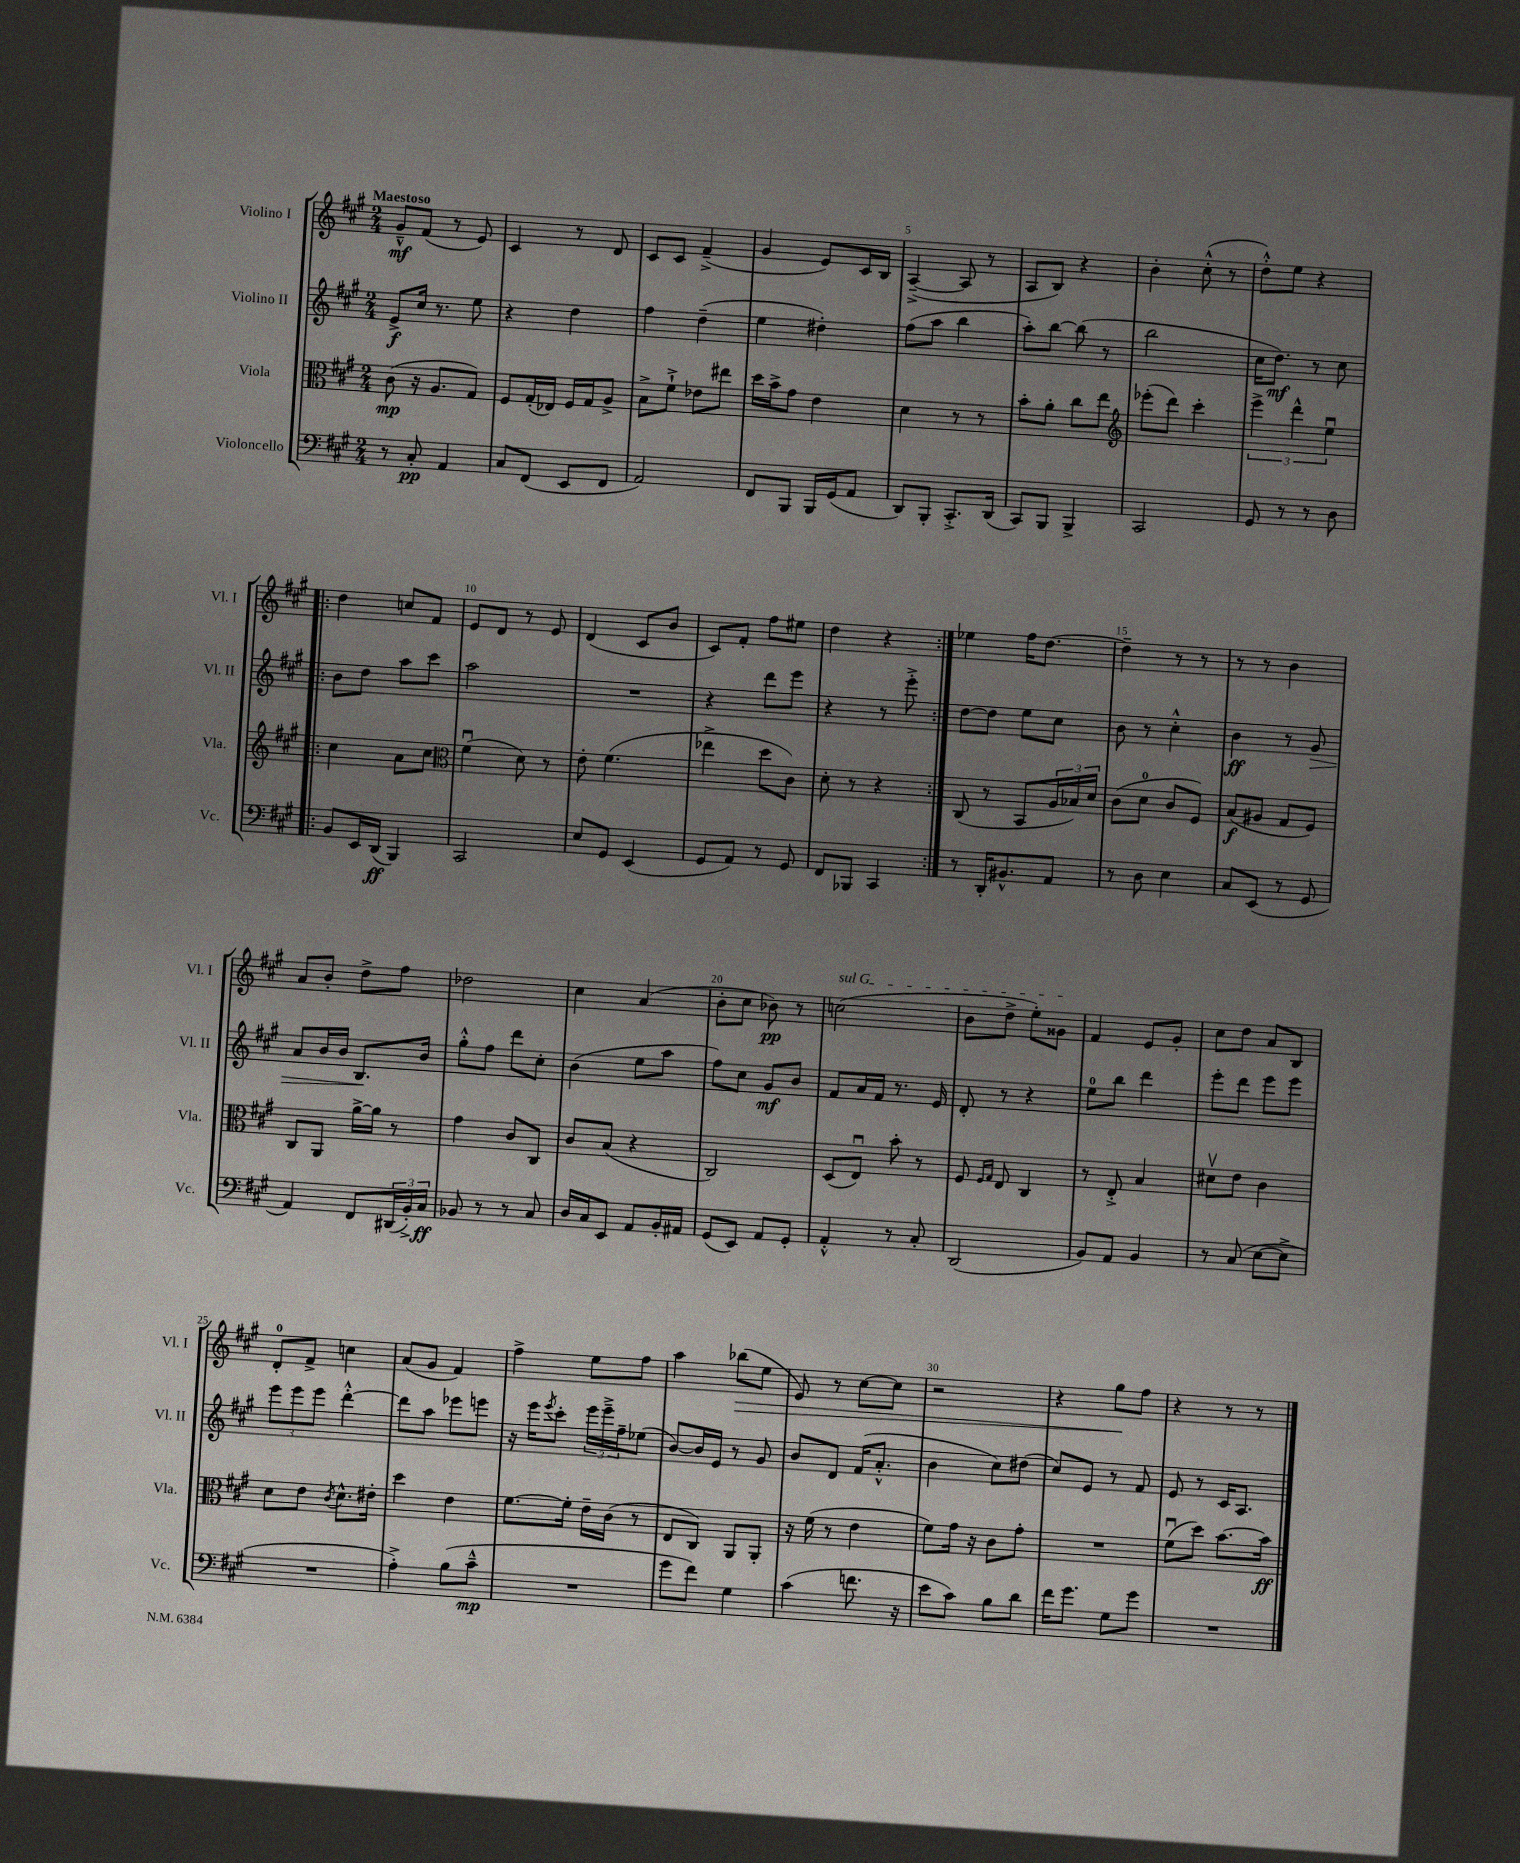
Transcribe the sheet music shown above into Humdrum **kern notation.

**kern	**kern	**kern	**kern
*staff4	*staff3	*staff2	*staff1
*clefF4	*clefC3	*clefG2	*clefG2
*k[f#c#g#]	*k[f#c#g#]	*k[f#c#g#]	*k[f#c#g#]
*M2/4	*M2/4	*M2/4	*M2/4
8r	(8c#\	8e^/L	8g#~^^/L
8C#'/	16r	16cc#/Jk	(8f#/J
.	8.A/L	8.r	.
4AA/	.	.	8r
.	8G#/J)	8ee\	8e/)
=	=	=	=
8C#/L	8F#/L	4r	4c#/
(8FF#/J	(16G#'/L	.	.
.	16E-/JJ)	.	.
8EE/L	16F#/LL	4dd\	8r
.	16G#/J	.	.
8FF#/J	8A^/J	.	8d/
=	=	=	=
2AA/)	8B^\L	4ff#\	8c#/L
.	8f#`^\J	.	8c#/J
.	8e-\L	(4dd~\	(4f#~^/
.	8ee#\J	.	.
=	=	=	=
8FF#/L	16dd\LL	4ee\	4g#/
.	16b^\J	.	.
8BBB/J	8g#\J	.	.
16BBB/LL	4e\	4dd#'\)	8e/L)
(16GG#/J	.	.	.
8AA/J	.	.	16c#/L
.	.	.	16B/JJ
=	=	=	=
8DD/L)	4d\	(8ff#\L	([4A~^/
8BBB'/J	.	8aa\J	.
8.CC#'^/L	8r	4bb\	8A/]
.	8r	.	8r
(16DD/Jk	.	.	.
=	=	=	=
8CC#/L)	8b'\L	8aa'\L)	8A/L
8BBB/J	8a'\J	[8bb\J	8B/J)
4BBB^/	8cc#\L	(8bb\]	4r
.	8ee\J	8r	.
=	=	=	=
*	*clefG2	*	*
2CC#/	(8eee-'\L	2bb\	4b'\
.	8ddd\J)	.	.
.	4ccc#'\	.	(8cc#'^^\
.	.	.	8r
=	=	=	=
8GG#/	6eee^\	16cc#\LK	8dd'^^\L)
.	.	8.dd\J)	.
8r	.	.	8ee\J
.	6ddd^^\	.	.
8r	.	8r	4r
.	6eeu\	.	.
8D\	.	8cc#\	.
=!|:	=!|:	=!|:	=!|:
8BB/L	4cc#\	8b\L	4dd\
16EE/L	.	8dd\J	.
(16DD/JJ	.	.	.
4BBB/)	8a\L	8aa\L	8cc/L
.	8cc#\J	8ccc#\J	8f#/J
=	=	=	=
*	*clefC3	*	*
2CC#/	(4f#u\	2aa\	8e/L
.	.	.	8d/J
.	8d\)	.	8r
.	8r	.	8e/
=	=	=	=
8E/L	8e'\	2r	(4d/
8GG#/J	(4.f#\	.	.
(4EE/	.	.	8c#/L
.	.	.	8b/J
=	=	=	=
8GG#/L	4ee-^\	4r	8c#/L)
8AA/J)	.	.	8f#'/J
8r	8dd\L	8ddd\L	8ff#\L
8GG#/	8c#\J)	8eee\J	8ee#\J
=	=	=	=
8FF#/L	8d'\	4r	4dd\
8BBB-/J	8r	.	.
4CC#/	4r	8r	4r
.	.	8eee'^\	.
=:|!	=:|!	=:|!	=:|!
8r	(8C#/	[8dd\L	4ee-\
16DD'/LK	8r	8dd\]J	.
8.BB#^^/	.	.	.
.	8BB/L	8ee\L	16ff#\LK
.	.	.	[8.dd\J
8AA/J	24A/L	8cc#\J	.
.	24B-/)	.	.
.	24d/JJ	.	.
=	=	=	=
8r	(8c#\L	8b\	4dd~\]
8D\	8d\J	8r	.
4E\	8c#/L	4cc#'^^\	8r
.	8F#/J)	.	8r
=	=	=	=
8C#/L	(8B/L	4b\	8r
(8EE/J	8A#/J	.	8r
8r	8G#/L	8r	4b\
8GG#/	8F#/J)	8g#/	.
=	=	=	=
4AA/)	8C#/L	8a/L	8a/L
.	8AA/J	16b/L	8b'/J
.	.	16b/JJ	.
8FF#/L	[16a^\LL	8.B/L	8dd^\L
.	16a\]JJ	.	.
(24DD#/L	8r	.	8ff#\J
24BB'^/)	.	.	.
.	.	16b/Jk	.
24C#/JJ	.	.	.
=	=	=	=
8BB-/	4g#\	8gg#'^^\L	2dd-\
8r	.	8ff#\J	.
8r	8c#/L	8ddd\L	.
8C#/	8C#/J	8cc#'\J	.
=	=	=	=
16D/LL	8c#/L	(4b\	4cc#\
16C#/J	.	.	.
8EE/J	(8B/J	.	.
8AA/L	4r	8ee\L	(4a/
16BB'/L	.	8aa\J	.
16AA#/JJ	.	.	.
=	=	=	=
(8GG#/L	2C#/)	8ff#\L)	8b'\L
8EE/J)	.	8cc#\J	8cc#\J
8AA/L	.	8g#/L	8b-\)
8GG#'/J	.	8b/J	8r
=	=	=	=
4AA'^^/	(8D/L	8f#/L	(2cc\
.	8Eu/J)	16a/L	.
.	.	16f#/JJ	.
8r	8b'\	8.r	.
8C#'/	8r	.	.
.	.	16e/	.
=	=	=	=
(2DD/	8F#/	8d'/	8b\L
.	16qqF#/LL	.	.
.	16qqG#/JJ	.	.
.	8E/	8r	8dd^\J
.	4C#/	4r	8ee'\L)
.	.	.	8g##\J
=	=	=	=
8BB/L)	8r	8ee\L	4f#/
8AA/J	8E'^/	8bb\J	.
4BB/	4B/	4ddd\	8e/L
.	.	.	8g#'/J
=	=	=	=
8r	8d#v\L	8eee'\L	8cc#\L
(8C#/	8e\J	8ddd\J	8dd\J
[8E\L	4c#\	8eee\L	8a/L
8E^\]J	.	8eee\J	8B/J
=	=	=	=
2r	8d\L	12eee\L	8d'/L
.	.	12eee\	.
.	8e\J	.	8f#^/J
.	.	12eee\J	.
.	8qc#/	.	.
.	8.d^^\L	[4ddd'^^\	4cc\
.	16e#'\Jk	.	.
=	=	=	=
4A'^\)	4dd\	8ddd\]L	(8a/L
.	.	8aa\J	8g#/J
(8B\L	4e\	8eee-\L	4f#/)
8c#~^^\J	.	8eee\J	.
=	=	=	=
2r	[8.f#\L	16r	4ff#^\
.	.	16eee\LK	.
.	.	8qeee/	.
.	.	8ccc#'\J	.
.	16f#'\]Jk	.	.
.	16e~\LL	24eee\LL	8ee\L
.	.	24eee~^\	.
.	(16c#\JJ	.	.
.	.	24ff#~\J	.
.	8r	(8ee-\J	8ff#\J
=	=	=	=
8g#\L	8E/L	[8b/L)	4aa\
8f#\J)	8C#/J)	16b/]L	.
.	.	16e/JJ	.
4G#\	8AA/L	8r	(8bb-\L
.	8AA'/J	8g#/	8ee\J
=	=	=	=
(4c#\	16r	8b/L	8e/)
.	(16f#\	.	.
.	8r	8d/J	8r
8.f\	4e\	(16f#/LK	[8cc#\L
.	.	8.a'^^/J	.
.	.	.	8cc#\]J
16r	.	.	.
=	=	=	=
8e\L	8f#\L)	4b\	2r
8c#\J)	16g#\Jk	.	.
.	16r	.	.
8B\L	8c#\L	8cc#\L)	.
8d\J	8g#'\J	(8dd#\J	.
=	=	=	=
16f#\LK	2r	8cc#/L)	4r
8.g#\J	.	.	.
.	.	8e/J	.
8G#\L	.	8r	8gg#\L
8g#\J	.	8f#/	8ff#\J
=	=	=	=
2r	(8f#u\L	8e/	4r
.	8dd\J)	8r	.
.	[8.b\L	16c#/LK	8r
.	.	8.A/J	.
.	.	.	8r
.	16b\]Jk	.	.
==	==	==	==
*-	*-	*-	*-
